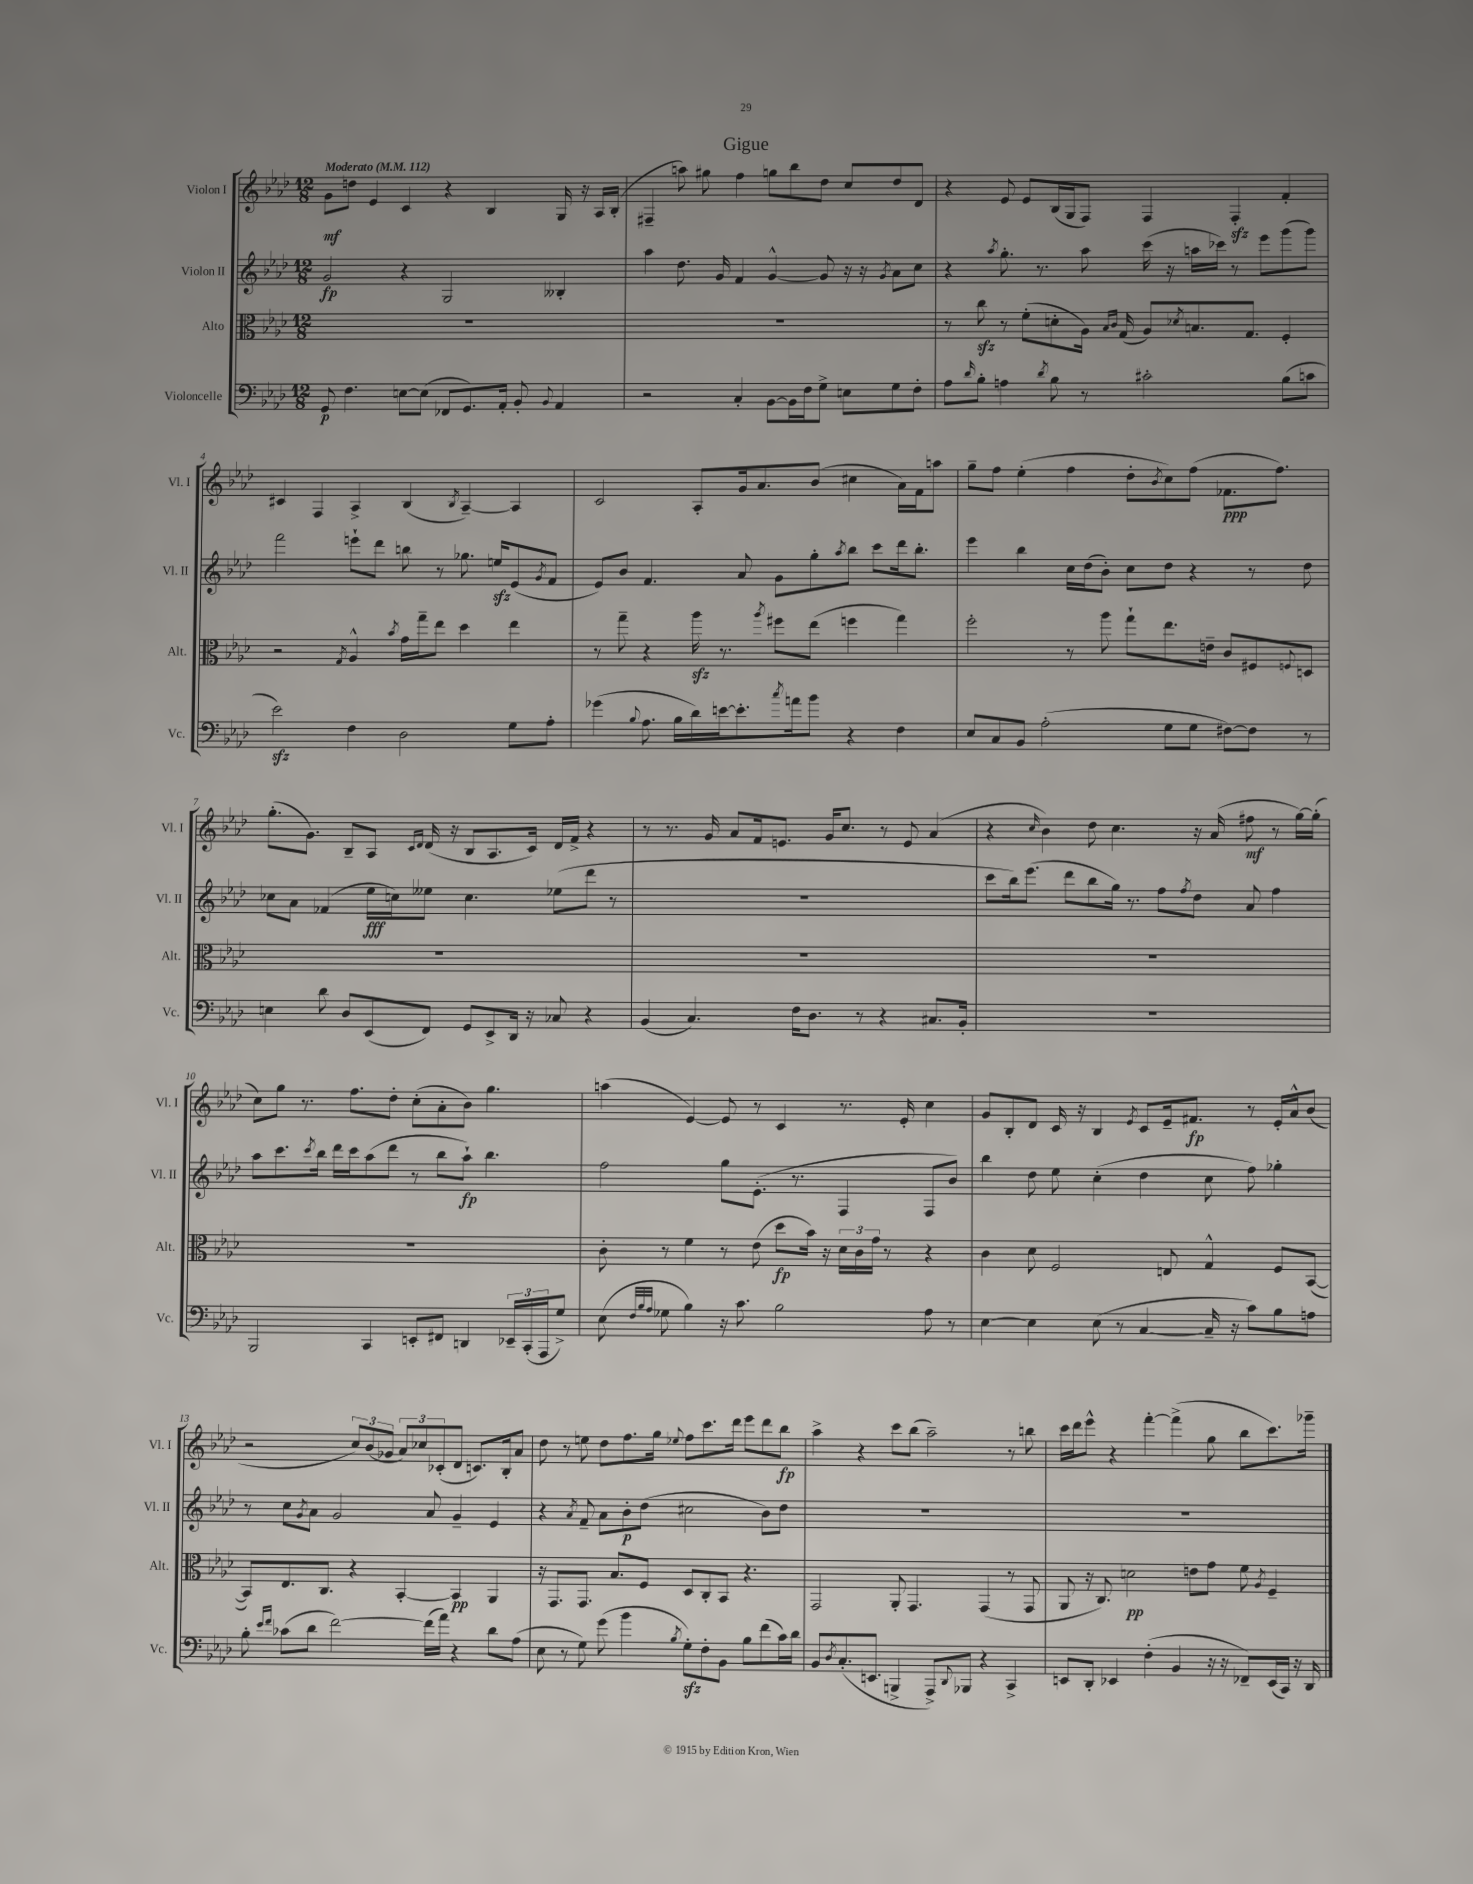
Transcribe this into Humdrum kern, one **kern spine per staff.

**kern	**kern	**kern	**kern
*staff4	*staff3	*staff2	*staff1
*clefF4	*clefC3	*clefG2	*clefG2
*k[b-e-a-d-]	*k[b-e-a-d-]	*k[b-e-a-d-]	*k[b-e-a-d-]
*M12/8	*M12/8	*M12/8	*M12/8
*MM112	*MM112	*MM112	*MM112
8GG	1.r	2g	8g
4.F	.	.	8dd
.	.	.	4e-
[8E	.	4r	4c
(8E]	.	.	.
8FF-	.	2G	4r
8.GG)	.	.	.
.	.	.	4B-
16AA-'	.	.	.
8BB-'	.	.	.
8qqBB-	.	.	.
4AA-	.	4B--'	16G
.	.	.	16r
.	.	.	16A-
.	.	.	(16B-'
=	=	=	=
2r	1.r	4aa-	4F#~
.	.	8.dd-	8aa)
.	.	.	8gg#
.	.	16g	.
4C'	.	4f	4ff
[8BB-	.	[4g^^	8gg
16BB-]	.	.	8bb-
16F	.	.	.
8G^	.	8g]	8dd-
8E	.	16r	8cc
.	.	16r	.
.	.	8qg	.
8G	.	8a-	8dd-
8F'	.	8cc	8d-
=	=	=	=
8A-	8r	4r	4r
16qqd-	.	.	.
8B-'	8cc	.	.
.	.	8qaa-	.
4A	8r	8.gg'	8e-
.	(8f'	.	8e-
.	.	8.r	.
8qd-	.	.	.
8B-	8d'	.	(16B-
.	.	.	16G
8r	16A-)	8aa-	8F)
.	16qqB-	.	.
.	16qqc	.	.
.	(16G	.	.
2c#'	8A-)	(16ccc	4F
.	.	16r	.
.	8qd-	.	.
.	8.B	16aa	.
.	.	16ccc-)	.
.	.	8r	4F'
.	8.G	.	.
.	.	8eee-	.
(8B-	4F'	(8ggg	4f'
8c	.	8ggg)	.
=	=	=	=
2e-)	2r	2fff	4c#
.	.	.	4F
.	8qG	.	.
4F	4A-^^	8eee`	4A-^
.	.	8ddd-	.
.	8qb-	.	.
2D-	16g	8bb	(4B-
.	16gg~	.	.
.	8ee-	8r	.
.	.	.	8qB-
.	4dd-	8.gg-	[4A-~)
.	.	16ee	.
8G	4ee-	(8e-	4A-]
.	.	8qg	.
8A-'	.	8f	.
=	=	=	=
(4g-	8r	8e-)	2c
.	8gg~	8b-	.
8qqB-	.	.	.
8.A-	4r	4.f	.
16B-	.	.	.
16d-)	16aa-	.	8A-'
[16e	8.r	.	.
8.e']	.	8a-	16g
.	.	.	8.a-
.	8qaa-	.	.
.	8ff#	8g	.
8qcc	.	.	.
16a	.	.	.
8b-	(8ee-	8gg'	(8b-
.	.	8qaa-	.
4r	4ff	8bb-	4cc#
.	.	8ccc	.
4F	4gg)	16ddd-	16a-)
.	.	8.bb-'	16f
.	.	.	8aa
=	=	=	=
8E-	2ff'	4eee-	8gg~
8C	.	.	8ff
8BB-	.	4bb-	(4ee-'
(2A-'	.	.	.
.	8r	16cc	4ff
.	.	(16dd-	.
.	8aa-	8b-')	.
.	8gg`	8cc	8dd-'
.	.	.	8qb-
8G	8.ee-	8dd-	8cc)
8G	.	4r	(8ff
.	16e~	.	.
[8F#)	8c	.	8.f-
8F#]	8F#	8r	.
.	.	.	8.ff)
.	8qqF	.	.
8r	8D	8dd-	.
=	=	=	=
4E	1.r	8cc-	(8.gg'
.	.	8a-	.
.	.	.	8.g)
8d-	.	(4f-	.
8D-	.	.	8B-~
(8EE-	.	16ee-	8A-
.	.	16cc)	.
.	.	.	16qqc
.	.	.	16qqd-
8FF)	.	8ee--	(16d-
.	.	.	16r
8GG	.	4.cc	8B-
8EE-^	.	.	8.A-
16DD-	.	.	.
16r	.	.	16c)
8C-	.	(8ee-	16d-
.	.	.	16f^
4r	.	8ddd-	4r
.	.	8r	.
=	=	=	=
(4BB-	1.r	1.r	8r
.	.	.	8.r
4.C)	.	.	.
.	.	.	16g
.	.	.	8a-
.	.	.	16f
.	.	.	8.e
16F	.	.	.
8.D-	.	.	.
.	.	.	16g
.	.	.	8.cc
8r	.	.	.
4r	.	.	8r
.	.	.	8e
8.C#	.	.	(4a-
16BB-'	.	.	.
=	=	=	=
1.r	1.r	8ccc	4r
.	.	16bb-)	.
.	.	(8.eee-	.
.	.	.	16qqcc
.	.	.	4b-)
.	.	8ddd-	.
.	.	8bb-	8dd-
.	.	16gg)	4.cc
.	.	8.r	.
.	.	8ff	.
.	.	8qff	.
.	.	8dd-	16r
.	.	.	(16a-
.	.	8a-	8ff#
.	.	4ff	8r
.	.	.	[16gg)
.	.	.	(16gg']
=	=	=	=
2BBB-	1.r	8aa-	8cc)
.	.	8.ccc	8gg
.	.	.	8.r
.	.	8qccc	.
.	.	16bb-	.
.	.	16ddd-	.
.	.	16ccc	8.ff
4CC	.	(8aa-	.
.	.	8ddd-	8dd-'
8EE'	.	8r	(8cc'
8FF#	.	8bb-	8a-'
4DD	.	8aa-`)	8b-)
.	.	4.bb-	4.gg
24EE-~	.	.	.
(24CC'	.	.	.
24AAA-	.	.	.
8G^)	.	.	.
=	=	=	=
(8E-	8c'	2ff	(4aa
32qqF	.	.	.
32qqB-	.	.	.
32qqA-	.	.	.
8G-	8r	.	.
4B-)	4f	.	[4e-)
16r	8r	8gg	8e-]
8.c	.	.	.
.	(8e-	(8.e-'	8r
2B-	8dd-	.	4c
.	.	8.r	.
.	16b-)	.	.
.	16r	.	.
.	24d-	4F	8.r
.	24c	.	.
.	24g	.	.
.	8r	.	.
.	.	.	16e-'
8A-	4r	8F	4cc
8r	.	8b-)	.
=	=	=	=
[4E-	4c	4bb-	8g
.	.	.	8B-'
4E-]	8d-	8dd-	8d-
.	2F	8ee-	16c
.	.	.	16r
(8E-	.	(4cc'	4B-
8r	.	.	.
.	.	.	8qe-
[4C	.	4dd-	8c
.	8E	.	16e-~
.	.	.	8.f#
16C~]	4G^^	8cc	.
16r	.	.	.
8c)	.	8ff)	8r
8B-	8F	4gg-'	16e-'
.	.	.	16a-^^
8A	([8BB-	.	(8b-
=	=	=	=
8B-'	8BB-])	8r	2r
16qqe-	.	.	.
16qqf	.	.	.
(8c-	8.E-	8cc	.
.	.	8qg	.
8d-	.	8a-	.
.	8.C	.	.
[2f)	.	2g	.
.	4r	.	12cc)
.	.	.	(12b-
.	.	.	12g-
.	[4BB-'	.	12a-)
.	.	.	12cc-
(16f]	.	8a-	.
.	.	.	(12c-'
16a-)	.	.	.
4r	4BB-]	4g~	8d-
.	.	.	8.c)
8d-	4AA-	4e-	.
.	.	.	16B-'
(8A-	.	.	8a-
=	=	=	=
8E-	16r	4r	8dd-
.	8.GG	.	.
8r	.	.	8r
.	.	8qa-	.
8G)	8.GG	8f~	8ee
(8g	.	8a-	8dd-
.	8.B-	.	.
4b-	.	8b-'	8.ff
.	8F	(8dd-	.
.	.	.	16gg
8qB-	.	.	8qqee-
8G')	8D-	2cc#	8ff
8F'	8C'	.	8.ccc
8BB-	8BB-	.	.
.	.	.	16ddd-
8B-	4.r	.	8eee-
(8f	.	8b-)	8ddd-
16c)	.	8dd-	8bb-
16d-	.	.	.
=	=	=	=
8BB-	2GG	1.r	4aa-^
8qD-	.	.	.
(8.C'	.	.	.
.	.	.	4r
8.EE	.	.	.
4BBB^	8AA-'	.	8ccc
.	4.GG	.	(8bb-
8AAA-^)	.	.	2aa-~)
8qqDD-	.	.	.
8BBB-	.	.	.
4r	(4GG	.	.
4CC^	8r	.	8r
.	8GG	.	8bb
=	=	=	=
8EE	8AA-	1.r	16ccc
.	.	.	16ddd-
8DD-'	16r	.	8eee-^^
.	8.C)	.	.
4EE-	.	.	4r
.	2d	.	.
(4F'	.	.	[4fff'
4BB-	.	.	(4fff^]
.	8e	.	.
16r	8g	.	8gg
16r	.	.	.
8FF-~)	8f	.	8bb-
.	8qA-	.	.
(16EE-	4F~	.	8.ccc)
16CC)	.	.	.
16r	.	.	.
16DD-	.	.	16ggg-~
==	==	==	==
*-	*-	*-	*-
